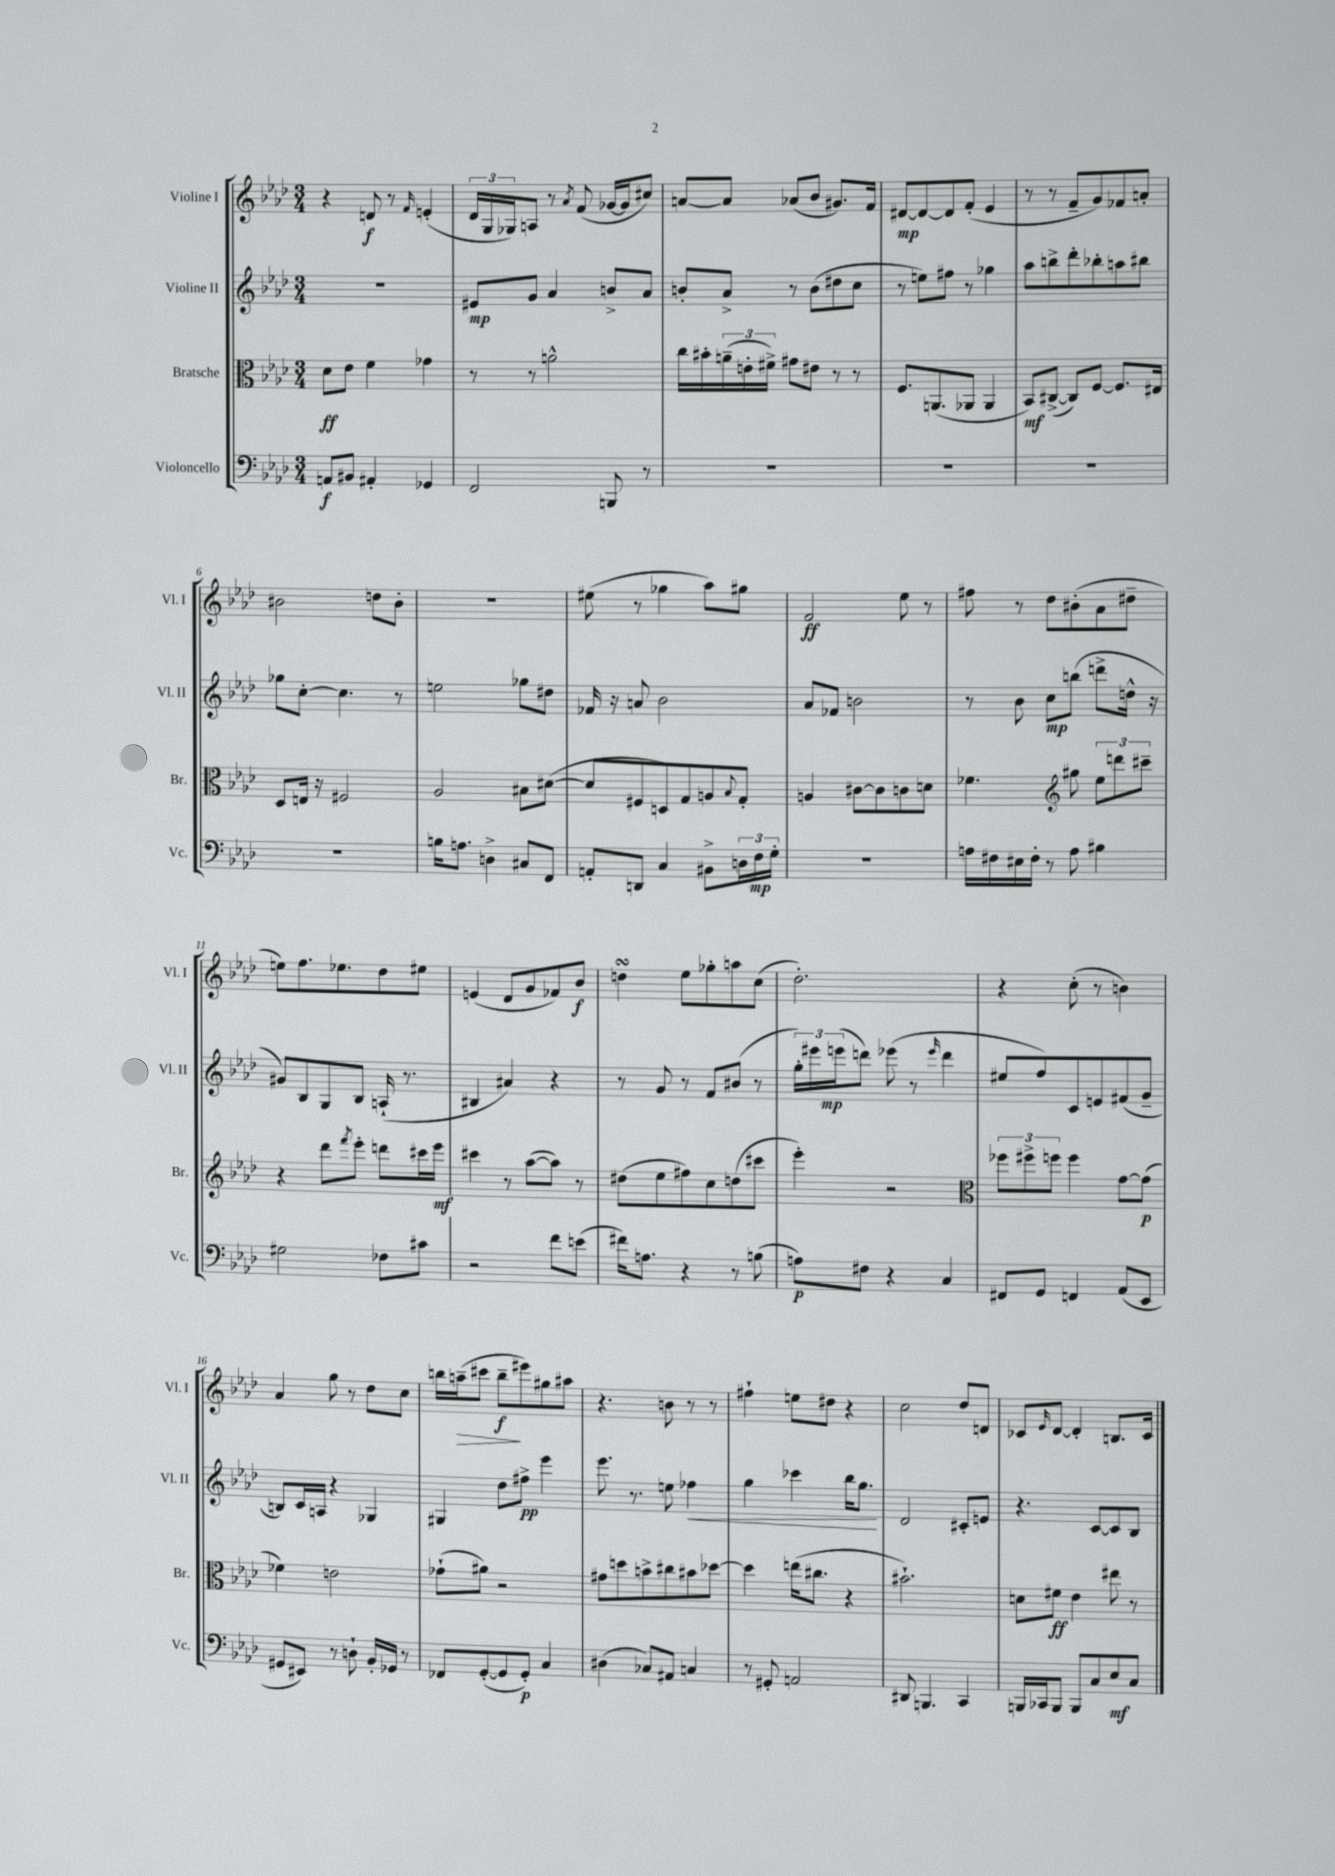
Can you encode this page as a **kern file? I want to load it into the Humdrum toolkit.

**kern	**dynam	**kern	**dynam	**kern	**dynam	**kern	**dynam
*part4	*part4	*part3	*part3	*part2	*part2	*part1	*part1
*staff4	*staff4	*staff3	*staff3	*staff2	*staff2	*staff1	*staff1
*I"Violoncello	*	*I"Bratsche	*	*I"Violine II	*	*I"Violine I	*
*I'Vc.	*	*I'Br.	*	*I'Vl. II	*	*I'Vl. I	*
*clefF4	*	*clefC3	*	*clefG2	*	*clefG2	*
*k[b-e-a-d-]	*	*k[b-e-a-d-]	*	*k[b-e-a-d-]	*	*k[b-e-a-d-]	*
*M3/4	*	*M3/4	*	*M3/4	*	*M3/4	*
=1	=1	=1	=1	=1	=1	=1	=1
8AAn/L	f	8d-\L	ff	2.r	.	4r	.
8BB#X/J	.	8e-\J	.	.	.	.	.
4AA#X'/	.	4f\	.	.	.	8dn/	f
.	.	.	.	.	.	8r	.
.	.	.	.	.	.	16qqf/	.
4GG-X/	.	4g-X\	.	.	.	(4en'/	.
=2	=2	=2	=2	=2	=2	=2	=2
2FF/	.	8r	.	8e#X/L	mp	24d-/LL	.
.	.	.	.	.	.	24G/	.
.	.	.	.	.	.	24G-X/J)	.
.	.	8r	.	8g/J	.	8An/J	.
.	.	2an^^\	.	4a-/	.	8r	.
.	.	.	.	.	.	8qa-/	.
.	.	.	.	.	.	(8f/	.
8BBBn/	.	.	.	8bn^/L	.	[16g-X/LL	.
.	.	.	.	.	.	16g-/J]	.
8r	.	.	.	8a-/J	.	8cc#X/J)	.
=3	=3	=3	=3	=3	=3	=3	=3
2.r	.	16cc\LL	.	8bn'/L	.	[8an/L	.
.	.	16b#X'\	.	.	.	.	.
.	.	(24an~\	.	8a-^/J	.	8a/J]	.
.	.	24en'\	.	.	.	.	.
.	.	24f#X^\JJ)	.	.	.	.	.
.	.	8g#X\L	.	8r	.	(8a-X/L	.
.	.	8e#X\J	.	(8b\L	.	8b-/J	.
.	.	8r	.	8dd#X\	.	8.g#X/L)	.
.	.	8r	.	8cc\J	.	.	.
.	.	.	.	.	.	16f/Jk	.
=4	=4	=4	=4	=4	=4	=4	=4
2.r	.	8.F/L	.	8r	.	[8d#X/L	mp
.	.	.	.	8een\L)	.	8d#/_	.
.	.	(8.AAn/	.	.	.	.	.
.	.	.	.	8ff#X\J	.	8d#/]	.
.	.	8AA-X/J	.	8r	.	(8f'/J	.
.	.	4AA-/	.	4gg-X\	.	4e-/	.
=5	=5	=5	=5	=5	=5	=5	=5
2.r	.	8BB-/L)	mf	8aa-\L	.	8r	.
.	.	([8C#X^/J	.	8bbn^\	.	8r	.
.	.	8C#/L])	.	8ddd-'\	.	8f~/L	.
.	.	[8F/J	.	8bb-X'\	.	8g/)	.
.	.	8.F/L]	.	8aan\	.	8f-X/	.
.	.	.	.	8bb#X\J	.	8an'/J	.
.	.	16E#X/Jk	.	.	.	.	.
!!LO:LB:g=z
=6	=6	=6	=6	=6	=6	=6	=6
2.r	.	8D-/L	.	8gg-X\L	.	2b#X\	.
.	.	16En/Jk	.	[8cc'\J	.	.	.
.	.	16r	.	.	.	.	.
.	.	2F#X/	.	4.cc\]	.	.	.
.	.	.	.	.	.	8ddn\L	.
.	.	.	.	8r	.	8b#'\J	.
=7	=7	=7	=7	=7	=7	=7	=7
16Bn\KL	.	2A-/	.	2een\	.	2.r	.
8.An\J	.	.	.	.	.	.	.
4Dn^\	.	.	.	.	.	.	.
8C#X/L	.	8B#X\L	.	8gg-X\L	.	.	.
8FF/J	.	([8d#X\J	.	8dd#X\J	.	.	.
=8	=8	=8	=8	=8	=8	=8	=8
8AAn'/L	.	8d#/L]	.	16f-X/	.	(8ee#X\	.
.	.	.	.	16r	.	.	.
8DDn/J	.	8F#X/	.	8an/	.	8r	.
4C/	.	8Dn/)	.	2b-\	.	4gg-X\	.
.	.	8G/	.	.	.	.	.
8BB#X^\L	.	8An/	.	.	.	8aa-\L)	.
.	.	8qqB-/	.	.	.	.	.
24Dn\L	.	8G'/J	.	.	.	8gg#X\J	.
24F\	mp	.	.	.	.	.	.
24G'\JJ	.	.	.	.	.	.	.
=9	=9	=9	=9	=9	=9	=9	=9
2.r	.	4An/	.	8a-/L	.	2f/	ff
.	.	.	.	8f-X/J	.	.	.
.	.	[8c#X\L	.	2bn\	.	.	.
.	.	8c#\]	.	.	.	.	.
.	.	8cn\	.	.	.	8ee-\	.
.	.	8dn\J	.	.	.	8r	.
=10	=10	=10	=10	=10	=10	=10	=10
16An\LL	.	4.f-X\	.	8r	.	8ff#X\	.
16F#X\	.	.	.	.	.	.	.
16E#X\	.	.	.	8b-\	.	8r	.
16F#'\JJ	.	.	.	.	.	.	.
8r	.	.	.	8cc\L	mp	8dd-\L	.
*	*	*clefG2	*	*	*	*	*
8A\	.	8gg#X\	.	(8bbn\J	.	(8b#X'\	.
4B#X\	.	12ee-\L	.	8dddn^\L	.	8a-\	.
.	.	12dddn\	.	.	.	.	.
.	.	.	.	16ddn^^\Jk	.	8dd#X~\J	.
.	.	12ccc#X~\J	.	.	.	.	.
.	.	.	.	16r	.	.	.
!!LO:LB:g=z
=11	=11	=11	=11	=11	=11	=11	=11
2G#X\	.	4r	.	8g#X/L)	.	8een\L)	.
.	.	.	.	8B-/	.	8.ff\	.
.	.	8ddd-\L	.	8G/	.	.	.
.	.	.	.	.	.	8.ee-X\	.
.	.	8qfff/	.	.	.	.	.
.	.	8eee-'\J	.	8B-/J	.	.	.
8F-X\L	.	8dddn\L	.	(16An`/	.	8dd-\	.
.	.	.	.	8.r	.	.	.
8c#X\J	.	16ccc#X\L	.	.	.	8ee#X\J	.
.	.	16eee-\JJ	mf	.	.	.	.
=12	=12	=12	=12	=12	=12	=12	=12
2r	.	4ccc#X\	.	4B#X/	.	(4en/	.
.	.	8r	.	4a#X/)	.	8d-/L	.
.	.	([8aa-\L	.	.	.	8g/	.
8f\L	.	8aa-\J])	.	4r	.	8f-X/)	.
(8en\J	.	8r	.	.	.	8b-/J	f
=13	=13	=13	=13	=13	=13	=13	=13
16f#X\KL)	.	(8dd#X\L	.	8r	.	4ddnsSsS\	.
8.An\J	.	.	.	.	.	.	.
.	.	8ee-\	.	8g/	.	.	.
4r	.	8ff#X\)	.	8r	.	8ee-\L	.
.	.	8cc\	.	8f/L	.	8gg-X'\	.
8r	.	(8ddn\	.	(8b#X/J	.	8aan\	.
(8Bn\	.	8ccc#X\J	.	8r	.	(8cc\J	.
=14	=14	=14	=14	=14	=14	=14	=14
8An\L)	p	4eee-'\)	.	24gg'\LL)	.	2.dd-'\)	.
.	.	.	.	24eee#X\	.	.	.
.	.	.	.	(24eeen\J	mp	.	.
8F#X\J	.	.	.	8dddn\J)	.	.	.
4r	.	2r	.	(8eee-X\	.	.	.
.	.	.	.	8r	.	.	.
.	.	.	.	16qqeee-/	.	.	.
4C/	.	.	.	4ddd\	.	.	.
=15	=15	=15	=15	=15	=15	=15	=15
*	*	*clefC3	*	*	*	*	*
8FF#X/L	.	12ff-X\L	.	8ee#X/L	.	4r	.
.	.	12ff#X^\	.	.	.	.	.
8GG/J	.	.	.	8ff/)	.	.	.
.	.	12ffn\J	.	.	.	.	.
4FFn/	.	4ff\	.	8c/	.	(8cc'\	.
.	.	.	.	8en/	.	8r	.
(8AA-/L	.	[8g\L	.	(8f#X/	.	4bn\)	.
8EE-/J	.	(8g\J]	p	8g~/J	.	.	.
!!LO:LB:g=z
=16	=16	=16	=16	=16	=16	=16	=16
8GG#X/L	.	4f-X\)	.	8Bn/L)	.	4a-/	.
8EE#X/J)	.	.	.	16c/L	.	.	.
.	.	.	.	16An/JJ	.	.	.
8r	.	2en\	.	4r	.	8gg\	.
8Dn`\	.	.	.	.	.	8r	.
16BB-'/LL	.	.	.	4G-X/	.	8dd-\L	.
16GG-X/JJ	.	.	.	.	.	.	.
8r	.	.	.	.	.	8cc\J	.
=17	=17	=17	=17	=17	=17	=17	=17
8FF-X/L	.	(8g-X`\L	.	4G#X/	.	16bbn\LL	.
!	!	!	!	!	!	!	!LO:HP:b
.	.	.	.	.	.	(16aan~\J	>
([8GG'/	.	8a#X\J)	.	.	.	8ccc#X\J	.
8GG/]	.	2r	.	8dd-\L	.	8bb~\L	f
8GG'/J)	p	.	.	8ff#X^\J	pp	8eee#X\)	]
4C/	.	.	.	4eee-\	.	8gg#X\	.
.	.	.	.	.	.	8aa#X\J	.
=18	=18	=18	=18	=18	=18	=18	=18
(4D#X\	.	8g#X\L	.	8.eee-\	.	4.r	.
.	.	8ddn\	.	.	.	.	.
.	.	.	.	8.r	.	.	.
8C-X/L)	.	8bn^\	.	.	.	.	.
8AA#X/J	.	8cc#X\	.	8een\	.	8bn\	.
!	!	!	!	!	!LO:HP:b	!	!
4Cn/	.	8b#X\	.	4ff-X\	<	8r	.
.	.	[8dd-X\J	.	.	.	8r	.
=19	=19	=19	=19	=19	=19	=19	=19
8r	.	4dd-\]	.	4gg\	.	4ff#X`\	.
8GG#X'/	.	.	.	.	.	.	.
2AAn/	.	(16een\KL	.	4ccc-X\	.	8een\L	.
.	.	8.cc#X\J	.	.	.	.	.
.	.	.	.	.	.	8dd#X\J	.
.	.	4r	.	16bb-\KL	.	4r	.
.	.	.	.	8.gg\J	.	.	.
.	.	.	.	.	[	.	.
=20	=20	=20	=20	=20	=20	=20	=20
8DD#X/	.	2.b#X`\)	.	2d-/	.	2cc\	.
4.BBBn/	.	.	.	.	.	.	.
4CC/	.	.	.	8c#X'/L	.	8dd-/L	.
.	.	.	.	8en/J	.	8dn/J	.
=21	=21	=21	=21	=21	=21	=21	=21
16BBBn/LL	.	8dn\L	.	4.r	.	8c-X/L	.
16CC-X/J	.	.	.	.	.	.	.
.	.	.	.	.	.	16qqe-/	.
8BBB/J	.	8f#X\J	ff	.	.	[8d-/J	.
8BBB/L	.	4e-\	.	.	.	4d-'/]	.
8C/	.	.	.	[8c/L	.	.	.
8E-/	mf	8ee#X\	.	8c/]	.	8.Bn/L	.
8C/J	.	8r	.	8B-/J	.	.	.
.	.	.	.	.	.	16c-/Jk	.
==	==	==	==	==	==	==	==
*-	*-	*-	*-	*-	*-	*-	*-
